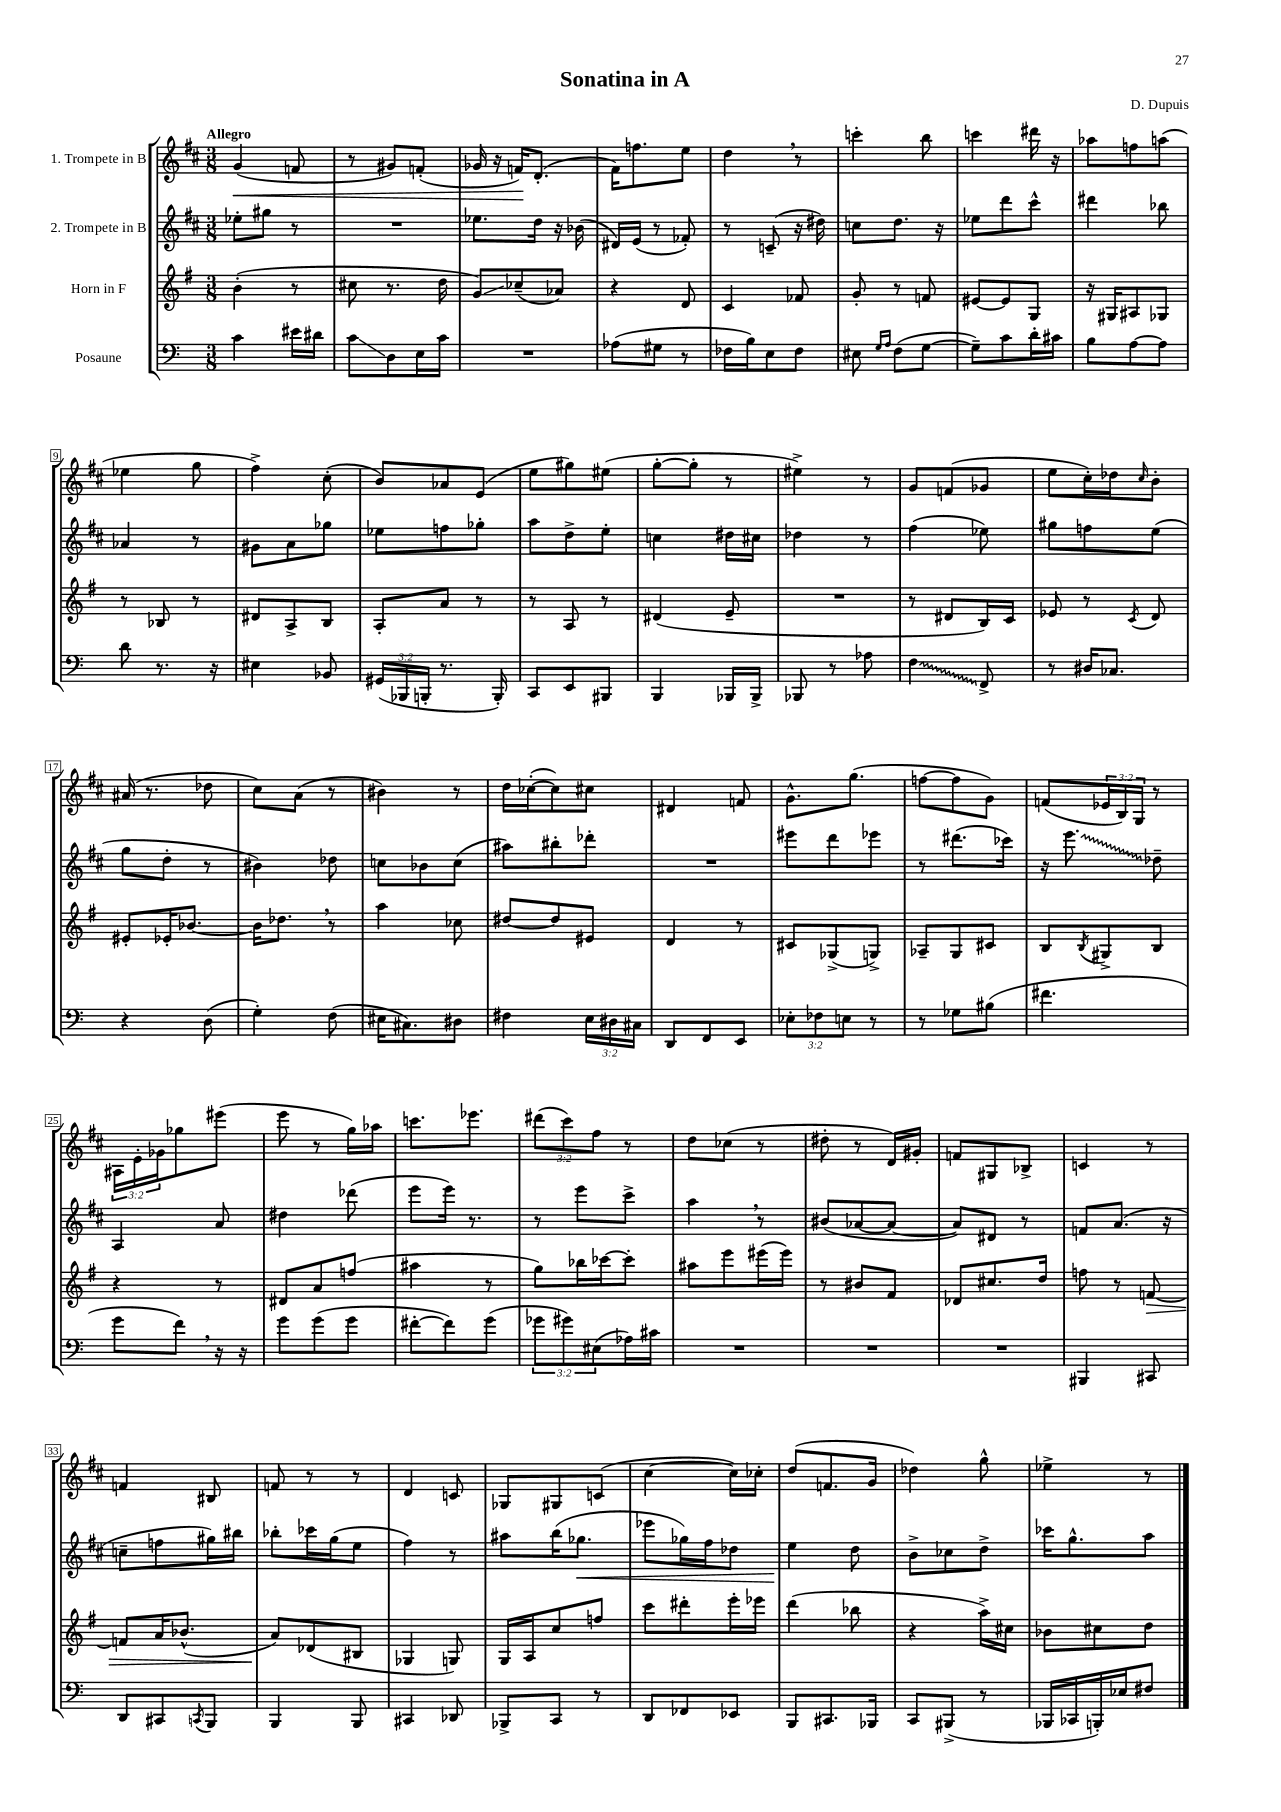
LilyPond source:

\header { title = "Sonatina in A" composer = "D. Dupuis" }
<<
\new StaffGroup <<
\new Staff = "s0" \with { instrumentName = "1. Trompete in B" } {
    \clef treble \key d \major \numericTimeSignature \time 3/8 \override Staff.TupletNumber.text = #tuplet-number::calc-fraction-text \tempo "Allegro"
    g'4\<( f'8 |
    r8 gis'8) f'8-.( |
    ges'16 r16 f'16\!) d'8.-.( |
    fis'16) f''8. e''8 |
    d''4 \breathe r8 |
    c'''4-. b''8 |
    c'''4 dis'''16 r16 |
    aes''8 f''8 a''8( |
    ees''4 g''8 |
    fis''4->) cis''8-.( |
    b'8) aes'8 e'8( |
    e''8 gis''8) eis''8( |
    g''8~-. g''8-. r8 |
    eis''4->) r8 |
    g'8 f'8( ges'8 |
    e''8 cis''16-.) des''16 \grace { cis''16 } b'8-. |
    ais'16( r8. des''8 |
    cis''8) a'8( r8 |
    bis'4) r8 |
    d''16 ces''16~-.( ces''8) cis''8 |
    dis'4 f'8 |
    g'8.-^ g''8.( |
    f''8~ f''8 g'8) |
    f'8( \tuplet 3/2 { ees'16 b16) g16 } r8 |
    \tuplet 3/2 { ais16 e'16-. ges'16 } ges''8 eis'''8( |
    e'''8 r8 g''16) aes''16 |
    c'''8. ees'''8. |
    \tuplet 3/2 { dis'''8( cis'''8) fis''8 } r8 |
    d''8 ces''8( r8 |
    dis''8-. r8 d'16) gis'16-. |
    f'8 gis8 bes8-> |
    c'4 r8 |
    f'4 bis8 |
    f'8 r8 r8 |
    d'4 c'8 |
    ges8 gis8 c'8( |
    cis''4~ cis''16) ces''16-. |
    d''8( f'8. g'16 |
    des''4) g''8-^ |
    ees''4-> r8 \bar "|." |
}
\new Staff = "s1" \with { instrumentName = "2. Trompete in B" } {
    \clef treble \key d \major \numericTimeSignature \time 3/8
    ees''8-. gis''8 r8 |
    R4. |
    ees''8. d''16 r16 bes'16( |
    dis'16) e'16( r8 fes'8-.) |
    r8 c'8--( r16 dis''16) |
    c''8 d''8. r16 |
    ees''8 d'''8 cis'''8-^ |
    dis'''4 bes''8 |
    aes'4 r8 |
    gis'8 a'8 ges''8 |
    ees''8 f''8 ges''8-. |
    a''8 d''8-> e''8-. |
    c''4 dis''16 cis''16 |
    des''4 r8 |
    fis''4( ees''8) |
    gis''8 f''8 e''8( |
    g''8 d''8-. r8 |
    bis'4) des''8 |
    c''8 bes'8 c''8( |
    ais''8) bis''8-. des'''8-. |
    R4. |
    eis'''8 d'''8 ees'''8 |
    r8 dis'''8.( ces'''16) |
    r16 \once \override Glissando.style = #'zigzag e'''8.\glissando des''8-- |
    a4 a'8 |
    dis''4 des'''8( |
    e'''8 e'''16) r8. |
    r8 e'''8 cis'''8-> |
    a''4 \breathe r8 |
    bis'8( aes'8~ aes'8~ |
    aes'8) dis'8 r8 |
    f'8 a'8.( r16 |
    c''8-- f''8 gis''16) bis''16 |
    bes''8-. ces'''16 g''16( e''8 |
    fis''4) r8 |
    ais''8 b''16( ges''8.\< |
    ees'''8 ges''16) fis''16 des''8 |
    e''4\! d''8 |
    b'8-> ces''8 d''8-> |
    ces'''16 g''8.-^ a''8 \bar "|." |
}
\new Staff = "s2" \with { instrumentName = "Horn in F" } {
    \clef treble \key g \major \numericTimeSignature \time 3/8
    b'4-.( r8 |
    cis''8 r8. d''16 |
    g'8\glissando) ces''8--( aes'8) |
    r4 d'8 |
    c'4 fes'8 |
    g'8-. r8 f'8 |
    eis'8~ eis'8 g8 |
    r16 gis16 ais8 ges8 |
    r8 bes8 r8 |
    dis'8 a8-> b8 |
    a8-. a'8 r8 |
    r8 a8 r8 |
    dis'4( e'8-- |
    R4. |
    r8 dis'8 b16) c'16 |
    ees'8 r8 \acciaccatura { c'8 } d'8 |
    eis'8-. ees'16-. bes'8.~ |
    bes'16 des''8. \breathe r8 |
    a''4 ces''8 |
    dis''8~ dis''8 eis'8 |
    d'4 r8 |
    cis'8 ges8->( g8->) |
    aes8-- g8 cis'8 |
    b8 \acciaccatura { b8 } gis8-> b8 |
    r4 r8 |
    dis'8 a'8 f''8( |
    ais''4 r8 |
    g''8) bes''16 ces'''16~ ces'''8-. |
    ais''8 e'''8 eis'''16( eis'''16) |
    r8 bis'8 fis'8 |
    des'8 cis''8. d''16 |
    f''8 r8 f'8~\> |
    f'8 a'16 bes'8.-^( |
    a'8\!) des'8( bis8 |
    ges4 g8) |
    g16 a16 c''8 f''8 |
    c'''8 dis'''8-. e'''16-. ees'''16 |
    d'''4( bes''8 |
    r4 a''16->) cis''16 |
    bes'8 cis''8 d''8 \bar "|." |
}
\new Staff = "s3" \with { instrumentName = "Posaune" } {
    \clef bass \key c \major \numericTimeSignature \time 3/8 \override Staff.TupletNumber.text = #tuplet-number::calc-fraction-text
    c'4 eis'16 dis'16 |
    c'8\glissando d8 e16 c'16 |
    R4. |
    aes8( gis8 r8 |
    fes16 b16) e8 fes8 |
    eis8 \grace { g16 a16 } f8( g8~ |
    g8--) c'8 d'16-. cis'16 |
    b8 a8~ a8 |
    d'8 r8. r16 |
    eis4 bes,8 |
    \tuplet 3/2 { gis,16( bes,,16 b,,16-. } r8. b,,16-.) |
    c,8 e,8 bis,,8 |
    b,,4 bes,,16 bes,,16-> |
    bes,,8 r8 aes8 |
    \once \override Glissando.style = #'zigzag f4\glissando f,8-> |
    r8 dis16 ces8. |
    r4 d8( |
    g4-.) f8( |
    eis16 cis8.) dis8 |
    fis4 \tuplet 3/2 { e16 dis16 cis16 } |
    d,8 f,8 e,8 |
    \tuplet 3/2 { ees8-. fes8 e8 } r8 |
    r8 ges8 bis8( |
    fis'4. |
    g'8 f'8) \breathe r16 r16 |
    g'8 g'8( g'8 |
    fis'8~-. fis'8) g'8( |
    \tuplet 3/2 { ges'8 gis'8) eis8( } aes16) cis'16 |
    R4. |
    R4. |
    R4. |
    bis,,4 cis,8 |
    d,8 cis,8 \acciaccatura { c,8 } b,,8 |
    b,,4 b,,8 |
    cis,4 des,8 |
    bes,,8-> c,8 r8 |
    d,8 fes,8 ees,8 |
    b,,8 cis,8. bes,,16 |
    c,8 bis,,8->( r8 |
    bes,,16 ces,16 b,,16-.) ees16 fis8 \bar "|." |
}
>>
>>
\layout { \context { \Score \override BarNumber.stencil = #(make-stencil-boxer 0.1 0.3 ly:text-interface::print) } }
